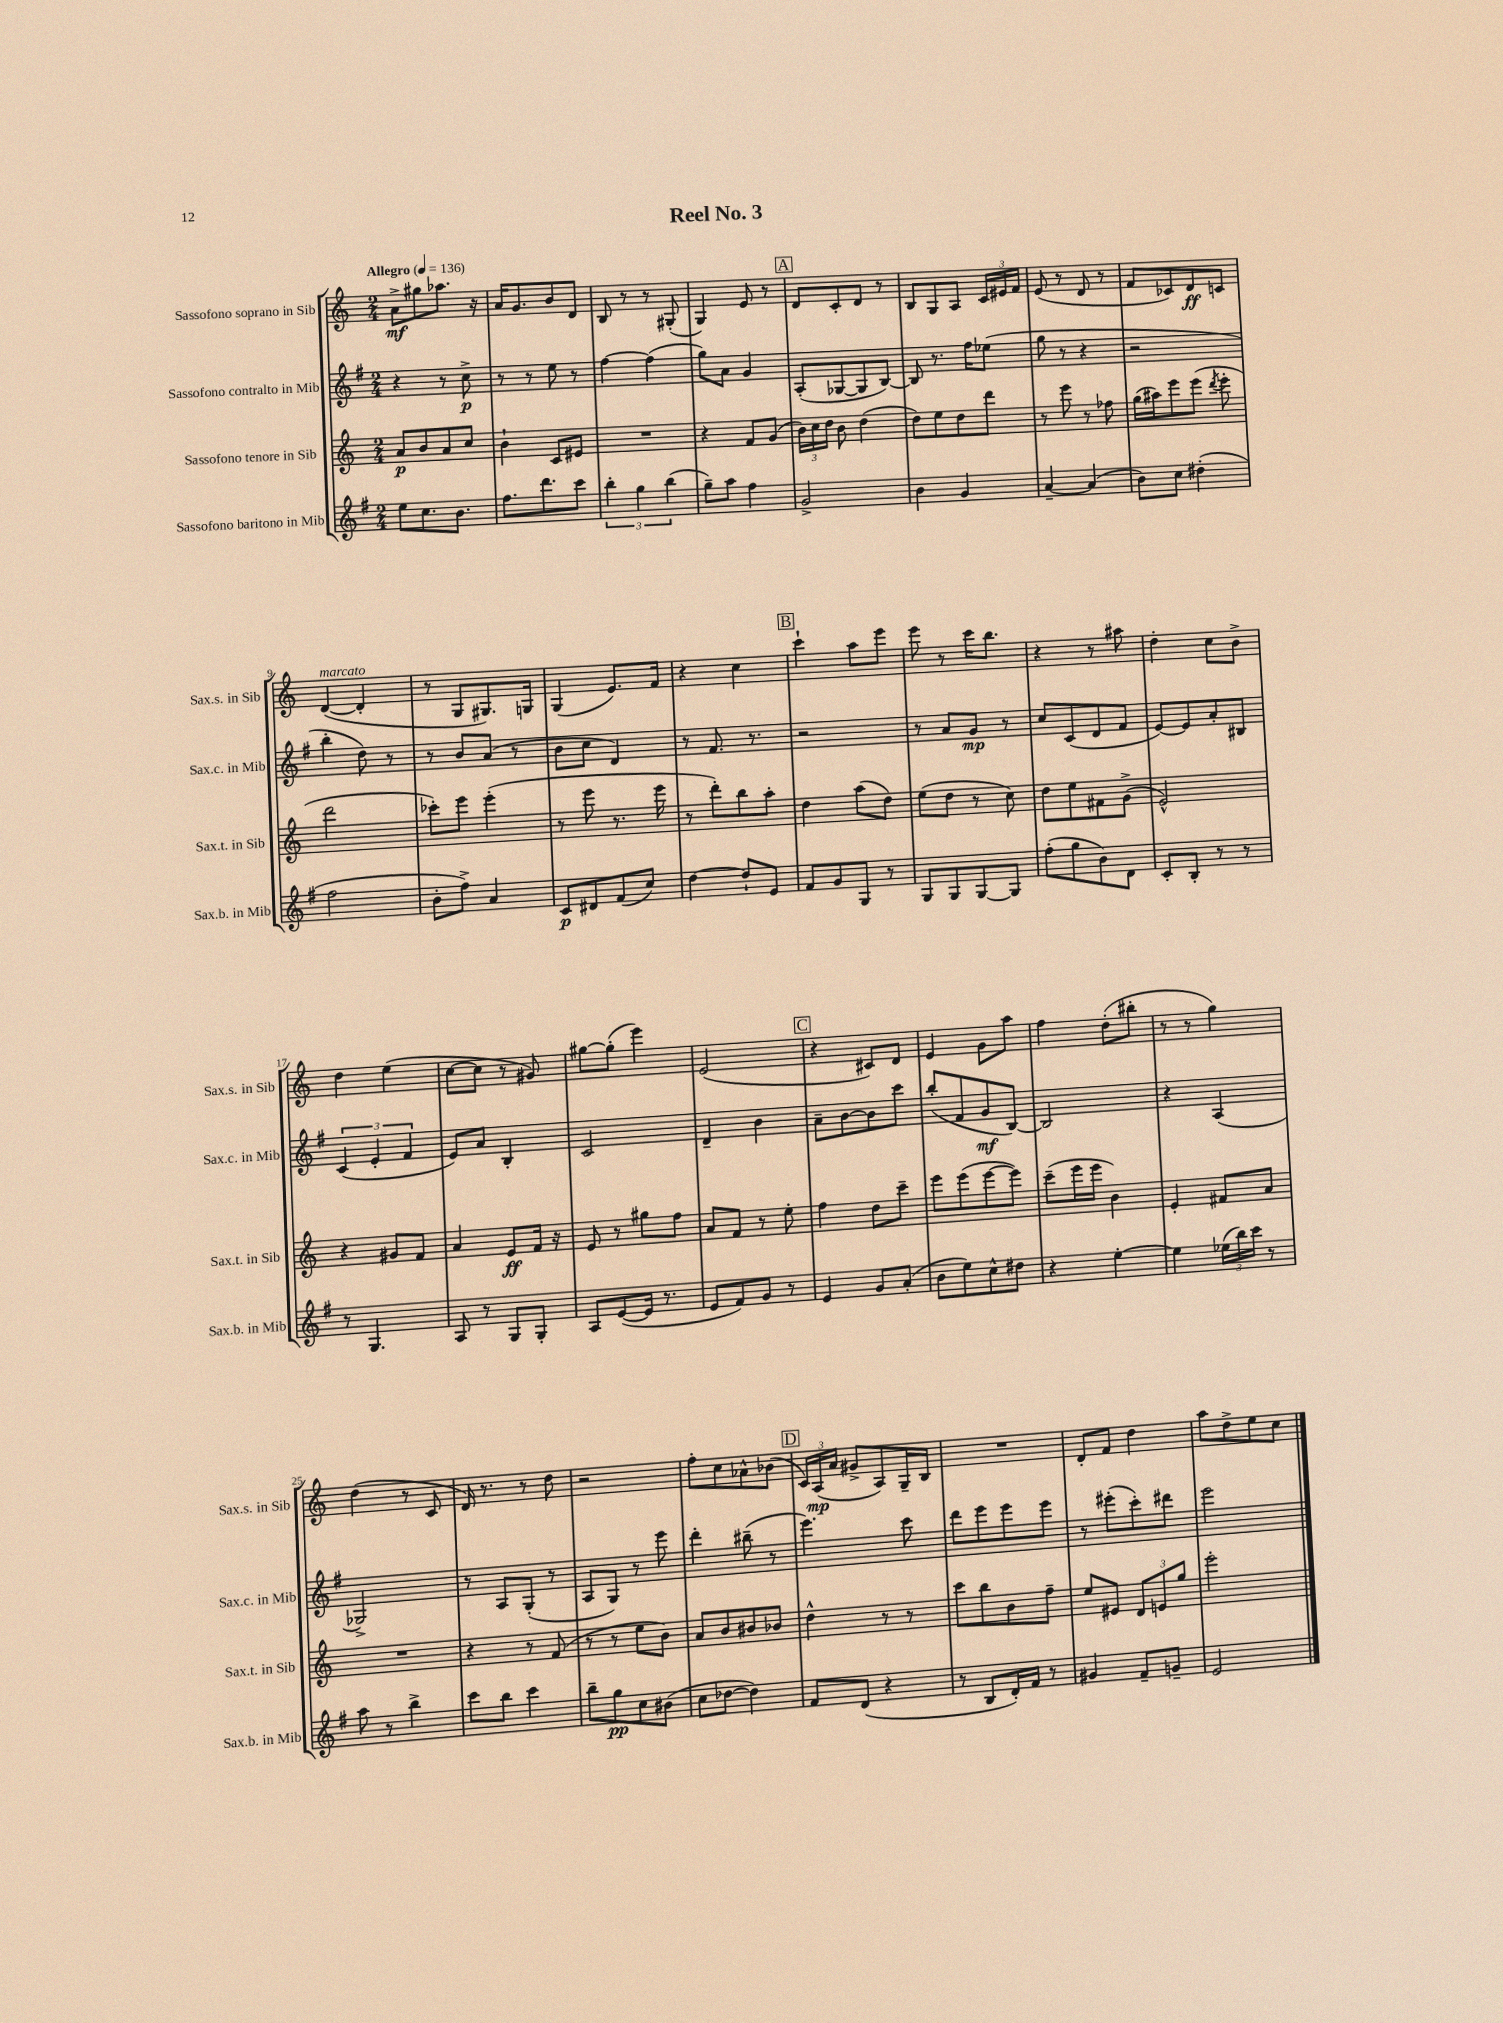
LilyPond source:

\header { title = "Reel No. 3" }
<<
\new StaffGroup <<
\new Staff = "s0" \with { instrumentName = "Sassofono soprano in Sib" shortInstrumentName = "Sax.s. in Sib" } {
    \clef treble \key c \major \numericTimeSignature \time 2/4 \tempo "Allegro" 4 = 136
    \autoBeamOff a'8[->\mf gis''8 aes''8.] r16 |
    a'16[ g'8. b'8 d'8] |
    b8 r8 r8 gis8-.( |
    g4) e'8 r8 |
    \mark \markup { \box "A" } d'8[ c'8-. d'8] r8 |
    b8[ g8 a8] \tuplet 3/2 { c'16[ eis'16 f'16] } |
    e'8( r8 d'8 r8 |
    f'8[ ces'8) d'8\ff c'8] |
    d'4~^\markup { \italic "marcato" }( d'4-. |
    r8 g8[ gis8.) g16] |
    g4( e'8.[) f'16] |
    r4 c''4 |
    \mark \markup { \box "B" } c'''4-! a''8[ e'''8] |
    e'''8 r8 c'''16[ b''8.] |
    r4 r8 ais''8 |
    d''4-. c''8[ b'8]-> |
    d''4 e''4( |
    c''8[~ c''8] r8 gis'8) |
    gis''8[~ gis''8]-.( e'''4) |
    e'2( |
    \mark \markup { \box "C" } r4 cis'8[) d'8] |
    e'4 g'8[ a''8] |
    f''4 d''8[-.( bis''8]-. |
    r8 r8 g''4) |
    d''4( r8 c'8 |
    d'16) r8. r8 d''8 |
    r2 |
    f''8[-. c''8 aes'8-^ bes'8]( |
    \mark \markup { \box "D" } \tuplet 3/2 { c'16[) a16\mp( a'16] } gis'8[-> a8) g16-- b16] |
    R2 |
    d'8[-. f'8] d''4 |
    a''8[ d''8-> e''8 c''8] \bar "|." |
}
\new Staff = "s1" \with { instrumentName = "Sassofono contralto in Mib" shortInstrumentName = "Sax.c. in Mib" } {
    \clef treble \key g \major \numericTimeSignature \time 2/4
    \autoBeamOff r4 r8 c''8->\p |
    r8 r8 e''8 r8 |
    fis''4~ fis''4( |
    g''8[) a'8] g'4 |
    \mark \markup { \box "A" } a8[-.( ges8~ ges8 b8]~) |
    b8 r8. fis''16[ ees''8]( |
    g''8 r8 r4 |
    r2 |
    b''4-. d''8) r8 |
    r8 b'8[ a'8]( r8 |
    b'8[ c''8] d'4) |
    r8 fis'8. r8. |
    \mark \markup { \box "B" } r2 |
    r8 a'8[ g'8]\mp r8 |
    c''8[ c'8( d'8 fis'8] |
    e'8[~) e'8 a'8-. bis8] |
    \tuplet 3/2 { c'4( e'4-. fis'4 } |
    e'8[) a'8] b4-. |
    c'2 |
    d'4-- b'4 |
    \mark \markup { \box "C" } a'8[-- b'8~ b'8 c'''8] |
    b''8[-.( fis'8 g'8\mf b8]~) |
    b2 |
    r4 a4( |
    ges2->) |
    r8 a8[ g8]-.( r8 |
    a8[ g8]) r8 e'''8 |
    d'''4-. bis''8--( r8 |
    \mark \markup { \box "D" } e'''4.) c'''8 |
    d'''8[ e'''8 e'''8 e'''8] |
    r8 eis'''8[-.( c'''8-.) dis'''8] |
    e'''2 \bar "|." |
}
\new Staff = "s2" \with { instrumentName = "Sassofono tenore in Sib" shortInstrumentName = "Sax.t. in Sib" } {
    \clef treble \key c \major \numericTimeSignature \time 2/4
    \autoBeamOff a'8[\p b'8 a'8 c''8] |
    b'4-! c'8[ eis'8] |
    R2 |
    r4 f'8[ g'8]( |
    \mark \markup { \box "A" } \tuplet 3/2 { b'16[) c''16 d''16] } b'8 d''4( |
    d''8[) e''8 d''8 d'''8] |
    r8 e'''8 r8 fes''8 |
    g''16[( ais''16) e'''8 e'''8]( \acciaccatura { d'''8 } e'''8-. |
    d'''2 |
    ces'''8[-.) e'''8] e'''4-.( |
    r8 e'''8 r8. e'''16 |
    r8 d'''8[-.) b''8 a''8]-. |
    \mark \markup { \box "B" } d''4 a''8[( d''8]) |
    e''8[( d''8] r8 c''8) |
    d''8[ e''8 fis'8 g'8]->( |
    e'2-^) |
    r4 gis'8[ f'8] |
    a'4 e'8[\ff f'16] r16 |
    e'8 r8 gis''8[ f''8] |
    a'8[ f'8] r8 e''8-. |
    \mark \markup { \box "C" } f''4 d''8[ c'''8]-- |
    e'''8[ e'''8( e'''8~ e'''8]) |
    c'''8[--( e'''16 e'''16] b'4) |
    e'4-. fis'8[ a'8] |
    R2 |
    r4 r8 f'8( |
    r8 r8 e''8[ b'8]) |
    a'8[ b'8 bis'8 bes'8] |
    \mark \markup { \box "D" } d''4-^ r8 r8 |
    c'''8[ b''8 b'8 f''8]-- |
    e''8[ eis'8] \tuplet 3/2 { d'8[ e'8 g''8] } |
    e'''2-. \bar "|." |
}
\new Staff = "s3" \with { instrumentName = "Sassofono baritono in Mib" shortInstrumentName = "Sax.b. in Mib" } {
    \clef treble \key g \major \numericTimeSignature \time 2/4
    \autoBeamOff e''8[ c''8. b'8.] |
    fis''8.[ d'''8. c'''8] |
    \tuplet 3/2 { b''4-. g''4 b''4( } |
    g''8[--) a''8] fis''4 |
    \mark \markup { \box "A" } g'2-> |
    b'4 g'4 |
    a'4~-- a'4( |
    b'8[) c''8] dis''4-.( |
    fis''2 |
    b'8[-. fis''8]->) a'4 |
    c'8[\p dis'8 fis'8( c''8]) |
    d''4~ d''8[-! e'8] |
    \mark \markup { \box "B" } fis'8[ g'8 g8] r8 |
    g8[ g8 g8~ g8] |
    fis''8[-.( g''8 b'8) d'8] |
    c'8[-. b8]-. r8 r8 |
    r8 g4. |
    a8 r8 g8[ g8]-. |
    a8[ e'8~( e'16] r8. |
    e'8[ fis'8) g'8] r8 |
    \mark \markup { \box "C" } e'4 g'8[ a'8]-.( |
    b'8[ e''8) c''8-^ dis''8] |
    r4 e''4~-. |
    e''4 \tuplet 3/2 { ees''16[( b''16) c'''16] } r8 |
    a''8 r8 b''4-> |
    c'''8[ b''8] c'''4 |
    b''8[-- g''8\pp c''8 bis'8]( |
    c''8[ des''8]~ des''4) |
    \mark \markup { \box "D" } fis'8[ d'8]( r4 |
    r8 b8[ d'16-.) fis'16] r8 |
    gis'4 fis'8[-- g'8]-- |
    e'2 \bar "|." |
}
>>
>>
